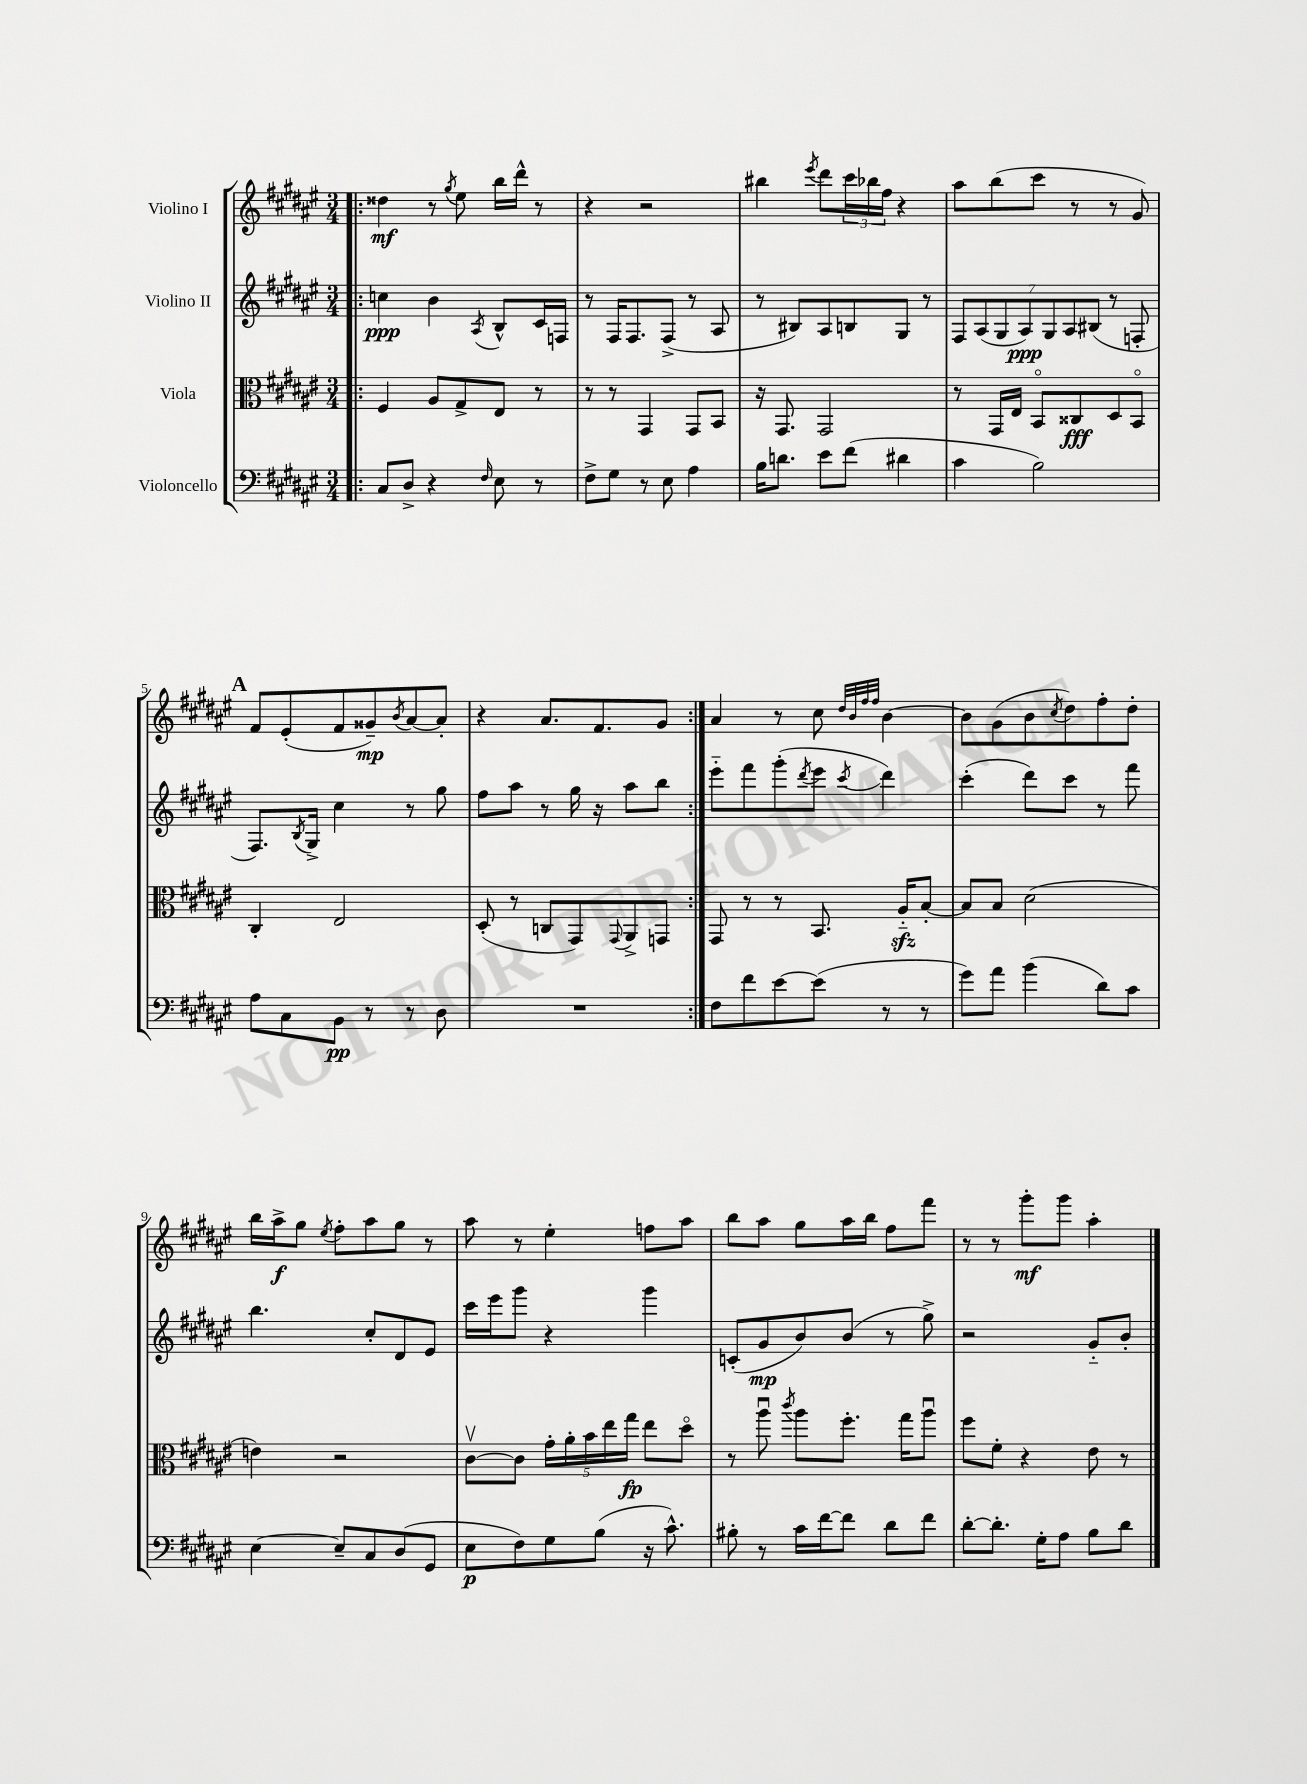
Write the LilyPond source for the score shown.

<<
\new StaffGroup <<
\new Staff = "s0" \with { instrumentName = "Violino I" } {
    \clef treble \key fis \major \numericTimeSignature \time 3/4
    \repeat volta 2 { \bar ".|:" disis''4\mf r8 \acciaccatura { gis''8 } eis''8 b''16 dis'''16-^ r8 |
    r4 r2 |
    bis''4 \acciaccatura { eis'''8 } dis'''8 \tuplet 3/2 { cis'''16 bes''16 fis''16 } r4 |
    ais''8 b''8( cis'''8 r8 r8 gis'8) |
    \mark \markup { \bold "A" } fis'8 eis'8-.( fis'8 gisis'8--\mp) \acciaccatura { b'8 } ais'8~ ais'8-. |
    r4 ais'8. fis'8. gis'8 | }
    ais'4 r8 cis''8 \grace { dis''32 b'32 fis''32 fis''32 } b'4~ |
    b'8 gis'8( b'8 \acciaccatura { cis''8 } dis''8) fis''8-. dis''8-. |
    b''16 ais''16->\f gis''8 \acciaccatura { eis''8 } fis''8-. ais''8 gis''8 r8 |
    ais''8 r8 eis''4-. f''8 ais''8 |
    b''8 ais''8 gis''8 ais''16 b''16 fis''8 fis'''8 |
    r8 r8 gis'''8-.\mf gis'''8 ais''4-. \bar "|." |
}
\new Staff = "s1" \with { instrumentName = "Violino II" } {
    \clef treble \key fis \major \numericTimeSignature \time 3/4
    \repeat volta 2 { \bar ".|:" c''4\ppp b'4 \acciaccatura { ais8 } b8-^ cis'16 f16 |
    r8 fis16 fis8. fis8->( r8 ais8 |
    r8 bis8) ais8 b8 gis8 r8 |
    \tuplet 7/4 { fis8 ais8( gis8 ais8\ppp) gis8 ais8 bis8( } r8 f8-. |
    \mark \markup { \bold "A" } fis8.) \acciaccatura { b8 } gis16-> cis''4 r8 gis''8 |
    fis''8 ais''8 r8 gis''16 r16 ais''8 b''8 | }
    eis'''8-_ fis'''8 gis'''8-.( \acciaccatura { dis'''8 } eis'''8 \acciaccatura { cis'''8 } dis'''4) |
    cis'''4-.( dis'''8) cis'''8 r8 fis'''8 |
    b''4. cis''8-. dis'8 eis'8 |
    cis'''16 eis'''16 gis'''8 r4 gis'''4 |
    c'8-.( gis'8\mp b'8) b'8( r8 gis''8->) |
    r2 gis'8-_ b'8-. \bar "|." |
}
\new Staff = "s2" \with { instrumentName = "Viola" } {
    \clef alto \key fis \major \numericTimeSignature \time 3/4
    \repeat volta 2 { \bar ".|:" fis4 ais8 gis8-> eis8 r8 |
    r8 r8 gis,4 gis,8 b,8 |
    r16 gis,8. gis,2 |
    r8 gis,16 eis16 b,8\flageolet cisis8\fff dis8 b,8\flageolet |
    \mark \markup { \bold "A" } cis4-. eis2 |
    dis8-.( r8 c8 gis,8) \appoggiatura { gis,8 } ais,8-> g,8 | }
    gis,8 r8 r8 b,8. ais16-_\sfz b8~-. |
    b8 b8 dis'2( |
    e'4) r2 |
    cis'8~\upbow cis'8 \tuplet 5/4 { gis'16-. ais'16-. b'16 eis''16 gis''16\fp } eis''8 dis''8\flageolet |
    r8 ais''8\downbow \acciaccatura { cis'''8 } ais''8 fis''8.-. gis''16 ais''8\downbow |
    fis''8 fis'8-. r4 eis'8 r8 \bar "|." |
}
\new Staff = "s3" \with { instrumentName = "Violoncello" } {
    \clef bass \key fis \major \numericTimeSignature \time 3/4
    \repeat volta 2 { \bar ".|:" cis8 dis8-> r4 \grace { fis16 } eis8 r8 |
    fis8-> gis8 r8 eis8 ais4 |
    b16 d'8. eis'8 fis'8( dis'4 |
    cis'4 b2) |
    \mark \markup { \bold "A" } ais8 cis8 b,8\pp r8 r8 dis8 |
    R2. | }
    fis8 fis'8 eis'8~ eis'8( r8 r8 |
    gis'8) ais'8 b'4( dis'8) cis'8 |
    eis4~ eis8-- cis8 dis8( gis,8 |
    eis8\p fis8) gis8 b8( r16 cis'8.-^) |
    bis8-. r8 cis'16 fis'16~ fis'8 dis'8 fis'8 |
    dis'8~-. dis'8.-. gis16-. ais8 b8 dis'8 \bar "|." |
}
>>
>>
